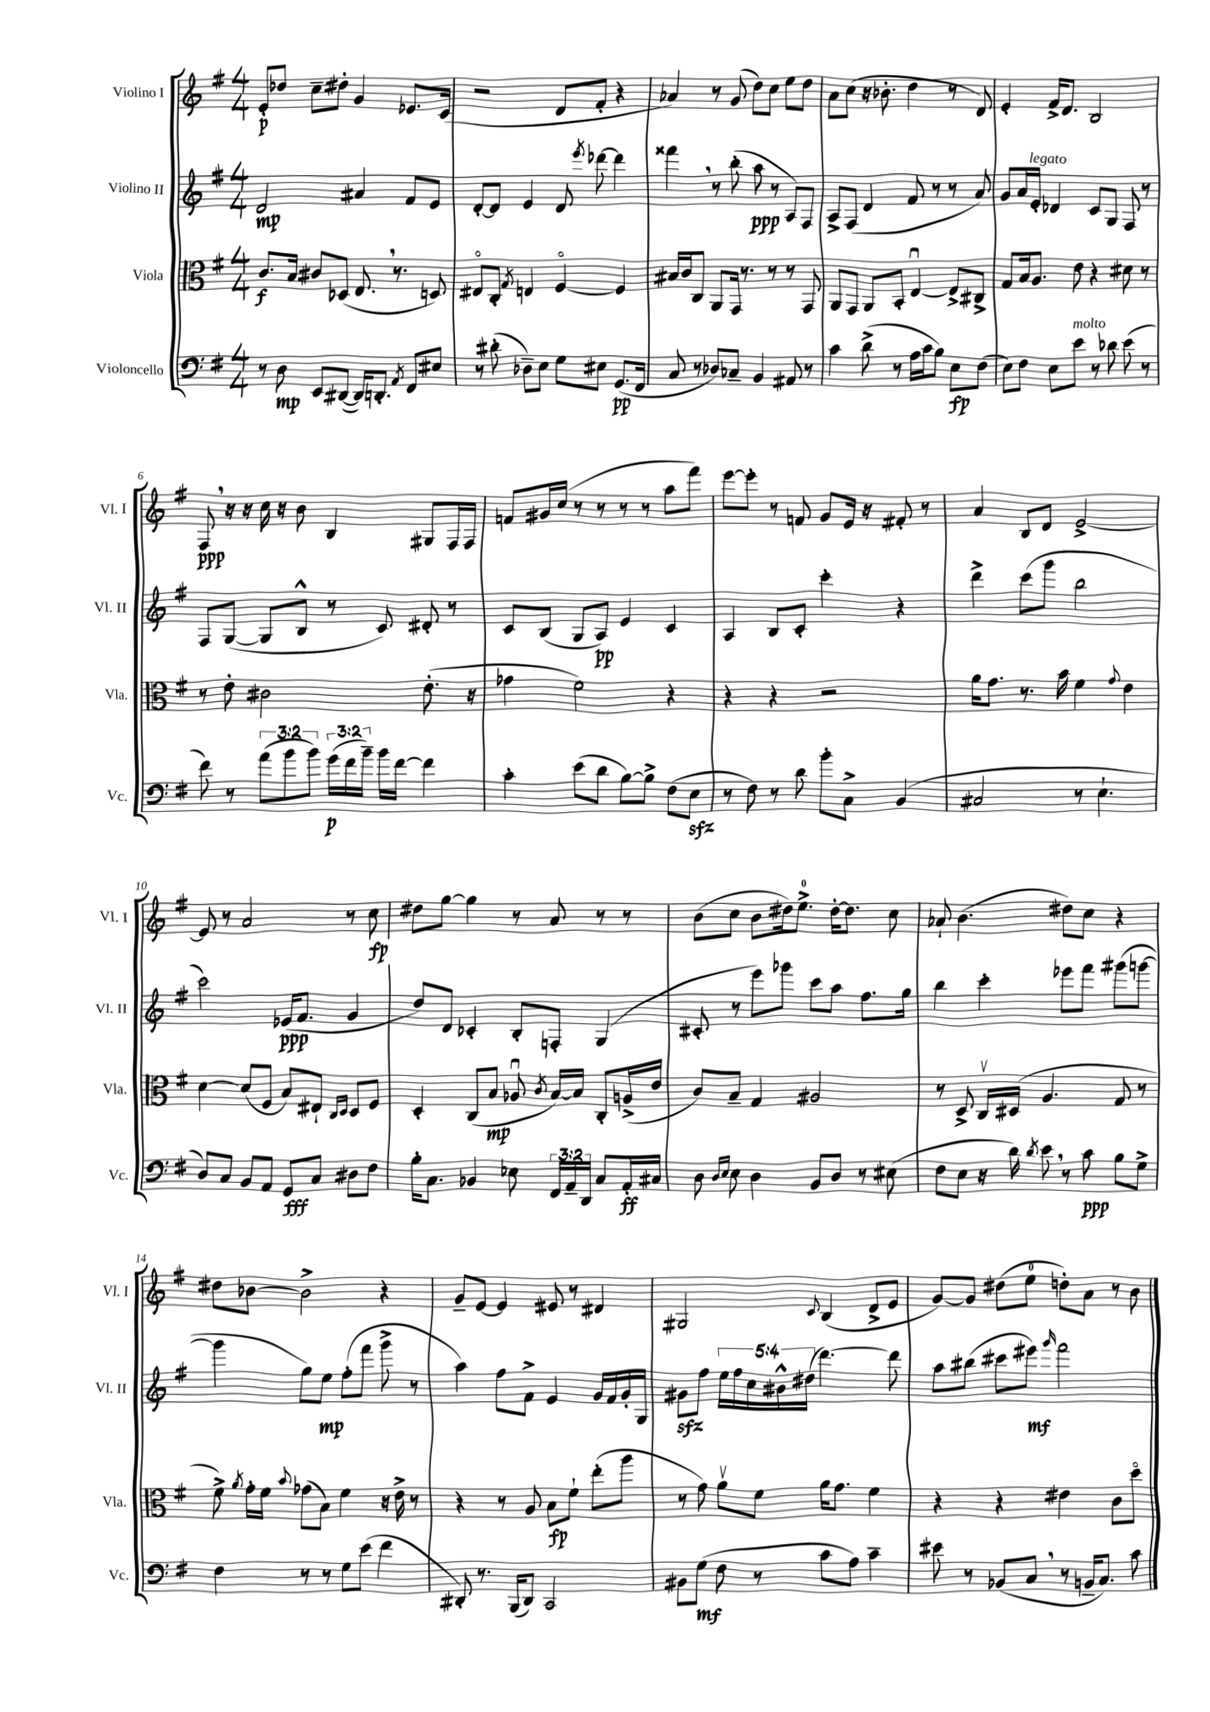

**kern	**dynam	**kern	**dynam	**kern	**dynam	**kern	**dynam
*part4	*part4	*part3	*part3	*part2	*part2	*part1	*part1
*staff4	*staff4	*staff3	*staff3	*staff2	*staff2	*staff1	*staff1
*I"Violoncello	*	*I"Viola	*	*I"Violino II	*	*I"Violino I	*
*I'Vc.	*	*I'Vla.	*	*I'Vl. II	*	*I'Vl. I	*
*clefF4	*	*clefC3	*	*clefG2	*	*clefG2	*
*k[f#]	*	*k[f#]	*	*k[f#]	*	*k[f#]	*
*M4/4	*	*M4/4	*	*M4/4	*	*M4/4	*
=1	=1	=1	=1	=1	=1	=1	=1
8r	.	8.c/L	f	2d/	mp	8e'/L	p
8D\	mp	.	.	.	.	8dd-X/J	.
.	.	16B/Jk	.	.	.	.	.
8EE/L	.	8c#X/L	.	.	.	8cc~\L	.
([8DD#X/J	.	(8D-X/J	.	.	.	8dd#X'\J	.
16DD#/KL])	.	8.E,/	.	4a#X/	.	4g/	.
8.DDn'/J	.	.	.	.	.	.	.
.	.	8.r	.	.	.	.	.
8qAA/	.	.	.	.	.	.	.
8FF#/L	.	.	.	8f#/L	.	8.e-X/L	.
8E#X/J	.	8Dn/)	.	8e/J	.	.	.
.	.	.	.	.	.	(16c/Jk	.
=2	=2	=2	=2	=2	=2	=2	=2
8r	.	8E#X/L	.	[8d'/L	.	2r	.
(8d#X'\	.	8C'/J	.	8d/J]	.	.	.
.	.	8qG/	.	.	.	.	.
8D-X~\L)	.	4En/	.	4e/	.	.	.
8E\J	.	.	.	.	.	.	.
8G\L	.	[4F#/	.	8d/	.	8d/L	.
.	.	.	.	8qeee/	.	.	.
8E#X\J	.	.	.	[8ddd-X\	.	8f#'/J	.
(8.GG/L	pp	4F#/]	.	4ddd-\]	.	4r	.
16FF#/Jk	.	.	.	.	.	.	.
=3	=3	=3	=3	=3	=3	=3	=3
8C/	.	16B#X/LL	.	4fff##X,\	.	4a-X/)	.
.	.	16c/J	.	.	.	.	.
8r	.	8C/J	.	.	.	.	.
8D-X/L)	.	8AA/L	.	8r	.	8r	.
8C-X~/J	.	16GG/Jk	.	(8bb'\	.	(8g/	.
.	.	8.r	.	.	.	.	.
4BB/	.	.	.	8aa\	ppp	8dd\L)	.
.	.	8r	.	8r	.	8cc\J	.
8AA#X/	.	8r	.	8A/L)	.	8ee\L	.
8r	.	8GG/	.	8F#/J	.	8dd\J	.
=4	=4	=4	=4	=4	=4	=4	=4
4c\	.	8AA/L	.	8A^/L	.	8a\L	.
.	.	8GG/J	.	(8F#/J	.	(8cc\J	.
(8d^\	.	8AA/L	.	4d/	.	16r	.
.	.	.	.	.	.	8.b-X'\	.
8r	.	8BB'/J	.	.	.	.	.
16A\LL	.	[4Eu/	.	8f#/	.	4dd\	.
16c\J	.	.	.	.	.	.	.
8B\J)	.	.	.	8r	.	.	.
8E\L	fp	8E^/L]	.	8r	.	8r	.
(8F#\J	.	8C#X^/J	.	8a/)	.	8d/)	.
=5	=5	=5	=5	=5	=5	=5	=5
8E\L)	.	8G/L	.	8g/L	.	4e'/	.
8F#\J	.	16B/k	.	16a/L	.	.	.
!	!	!	!	!LO:TX:a:i:t=legato	!	!	!
.	.	8.A/J	.	16e'/JJ	.	.	.
8E\L	.	.	.	4d-X/	.	16f#^/KL	.
.	.	.	.	.	.	8.d/J	.
!LO:TX:a:i:t=molto	!	!	!	!	!	!	!
8e\J	.	8e\	.	.	.	.	.
8r	.	4r	.	8c/L	.	2B/	.
8d-X\	.	.	.	8G/J	.	.	.
(8e\	.	8d#X\	.	8F#/	.	.	.
8r	.	8r	.	8r	.	.	.
!!LO:LB:g=z
=6	=6	=6	=6	=6	=6	=6	=6
8f#\)	.	8r	.	8F#/L	.	8F#,/	ppp
8r	.	8e'\	.	([8G/J	.	16r	.
.	.	.	.	.	.	16r	.
(12a\L	.	2c#X\	.	8G/L]	.	16cc\	.
.	.	.	.	.	.	16r	.
12b\	.	.	.	.	.	.	.
.	.	.	.	8B^^/J	.	8b\	.
12b\J)	.	.	.	.	.	.	.
(24g\LL	p	.	.	8r	.	4B/	.
24f#\	.	.	.	.	.	.	.
24b~\JJ)	.	.	.	.	.	.	.
16b\LL	.	.	.	8c/)	.	.	.
[16f#\JJ	.	.	.	.	.	.	.
4f#\]	.	(8.e'\	.	8d#X'/	.	8G#X/L	.
.	.	.	.	8r	.	16F#/L	.
.	.	16r	.	.	.	16F#/JJ	.
=7	=7	=7	=7	=7	=7	=7	=7
4c'\	.	4g-X\	.	8c/L	.	8fn/L	.
.	.	.	.	(8B/J	.	16g#X/L	.
.	.	.	.	.	.	(16cc/JJ	.
(8e\L	.	2f#\)	.	8G/L	.	8r	.
8d\J	.	.	.	8A/J)	pp	8r	.
[8B\L)	.	.	.	4e/	.	8r	.
8B^\J]	.	.	.	.	.	8r	.
(8F#\L	.	4r	.	4c/	.	8aa\L	.
8Ezz\J	.	.	.	.	.	8fff#\J)	.
=8	=8	=8	=8	=8	=8	=8	=8
8r	.	4r	.	4A/	.	[8eee\L	.
8F#\)	.	.	.	.	.	8eee'\J]	.
8r	.	4r	.	8B/L	.	8r	.
8d\	.	.	.	8c'/J	.	8fn/	.
8b'\L	.	2r	.	4ccc'\	.	8g/L	.
8C^\J	.	.	.	.	.	16e/Jk	.
.	.	.	.	.	.	16r	.
(4BB/	.	.	.	4r	.	8f#X'/	.
.	.	.	.	.	.	8r	.
=9	=9	=9	=9	=9	=9	=9	=9
2C#X/	.	16a\KL	.	4ddd^\	.	4a/	.
.	.	8.g\J	.	.	.	.	.
.	.	8.r	.	(8ccc\L	.	8B/L	.
.	.	.	.	8ggg\J	.	8d/J	.
.	.	16b\	.	.	.	.	.
8r	.	4f#\	.	2bb\	.	[2e^/	.
4.E`\	.	.	.	.	.	.	.
.	.	8qqg/	.	.	.	.	.
.	.	4e\	.	.	.	.	.
!!LO:LB:g=z
=10	=10	=10	=10	=10	=10	=10	=10
8D/L)	.	[4d\	.	2ccc\)	.	8e/]	.
8C/J	.	.	.	.	.	8r	.
8BB/L	.	(8d/L]	.	.	.	2a/	.
8AA/J	.	8F#/J	.	.	.	.	.
8GG/L	fff	8B/L)	.	(16e-X/KL	ppp	.	.
.	.	.	.	8.f#/J	.	.	.
8C/J	.	8E#X`/J	.	.	.	.	.
.	.	16qqC/LL	.	.	.	.	.
.	.	16qqD/JJ	.	.	.	.	.
8D#X\L	.	8D/L	.	4g/	.	8r	.
8F#\J	.	8F#/J	.	.	.	8cc\	fp
=11	=11	=11	=11	=11	=11	=11	=11
16B'\KL	.	4D'/	.	8dd/L)	.	8dd#X\L	.
8.C\J	.	.	.	.	.	.	.
.	.	.	.	8d/J	.	[8gg\J	.
4BB-X/	.	(8C/L	.	4c-X'/	.	4gg\]	.
.	.	8B/J	mp	.	.	.	.
8E-X\	.	8A-Xu/	.	8B'/L	.	8r	.
.	.	8qc/	.	.	.	.	.
24FF#/LL	.	[16B/LL)	.	8Fn'/J	.	8a/	.
24AA~/	.	.	.	.	.	.	.
.	.	16B/JJ]	.	.	.	.	.
24DD/JJ	.	.	.	.	.	.	.
8C/L	.	8C'/L	.	(4G/	.	8r	.
16AA'/L	ff	(16An^/L	.	.	.	8r	.
16C#X/JJ	.	16e/JJ	.	.	.	.	.
=12	=12	=12	=12	=12	=12	=12	=12
8D\	.	8c/L)	.	8c#X'/	.	(8b\L	.
16qqD/LL	.	.	.	.	.	.	.
16qqE/JJ	.	.	.	.	.	.	.
8E\	.	8B~/J	.	8r	.	8cc\J	.
4D\	.	4G/	.	8eee\L)	.	8b\L	.
.	.	.	.	8ggg-X\J	.	16dd#X\k)	.
.	.	.	.	.	.	8.ee^\J	.
8BB/L	.	2A#X/	.	8ccc\L	.	.	.
8D/J	.	.	.	8aa\J	.	[16dd#'\KL	.
.	.	.	.	.	.	8.dd#\J]	.
8r	.	.	.	8.ff#\L	.	.	.
(8E#X\	.	.	.	.	.	8cc\	.
.	.	.	.	16gg\Jk	.	.	.
=13	=13	=13	=13	=13	=13	=13	=13
8F#\L	.	8r	.	4bb\	.	8a-X`/	.
8E\J	.	8D^/	.	.	.	(4.b\	.
16r	.	16Cv/LL	.	4ccc'\	.	.	.
16d\)	.	(16D#X/JJ	.	.	.	.	.
8qd/	.	.	.	.	.	.	.
8e,\	.	4.A/	.	.	.	.	.
8r	.	.	.	8eee-X\L	.	8dd#X\L)	.
8c\	ppp	.	.	8fff#\J	.	8cc\J	.
8B\L	.	8G/	.	(8ggg#X\L	.	4r	.
8G^\J	.	8r	.	[8gggn\J	.	.	.
!!LO:LB:g=z
=14	=14	=14	=14	=14	=14	=14	=14
4F#\	.	8f#^\)	.	4ggg\]	.	8dd#X\L	.
.	.	8qa/	.	.	.	.	.
.	.	16g'\LL	.	.	.	[8b-X\J	.
.	.	16f#\JJ	.	.	.	.	.
.	.	8qqb/	.	.	.	.	.
8r	.	(8g-X\L	.	8gg\L)	.	2b-^\]	.
8r	.	8B\J)	.	8ee\J	mp	.	.
8G\L	.	4f#\	.	(8ff#'\L	.	.	.
(8e\J	.	.	.	8fff#\J	.	.	.
4f#\	.	16r	.	8ggg^\	.	4r	.
.	.	16e^\	.	.	.	.	.
.	.	8r	.	8r	.	.	.
=15	=15	=15	=15	=15	=15	=15	=15
8DD#X'/)	.	4r	.	4aa\)	.	8g~/L	.
8.r	.	.	.	.	.	[8e/J	.
.	.	8r	.	8ff#\L	.	4e/]	.
(16BBB/KL	.	.	.	.	.	.	.
8DD#/J)	.	8A/	.	8f#^\J	.	.	.
2CC/	.	8B\L	fp	4e/	.	8e#X/	.
.	.	8f#`\J	.	.	.	8r	.
.	.	(8ee'\L	.	16g/LL	.	4d#X/	.
.	.	.	.	16f#/	.	.	.
.	.	8aa\J	.	16g'/	.	.	.
.	.	.	.	16G/JJ	.	.	.
=16	=16	=16	=16	=16	=16	=16	=16
8BB#X\L	.	8r	.	8g#Xzz\L	.	2G#X/	.
(8G\J	mf	8g\)	.	8ff#\J	.	.	.
8F#\	.	8av\L	.	20ee\LL	.	.	.
.	.	.	.	20ff#\	.	.	.
.	.	.	.	20cc\	.	.	.
8r	.	8f#\J	.	.	.	.	.
.	.	.	.	20b#X^^\	.	.	.
.	.	.	.	(20dd#X\JJ	.	.	.
.	.	.	.	.	.	8qqc/	.
8c\L	.	16a\KL	.	[4.ddd\)	.	(4B/	.
.	.	8.g\J	.	.	.	.	.
8A\J)	.	.	.	.	.	.	.
4c~\	.	4f#\	.	.	.	8d^/L	.
.	.	.	.	8ddd\]	.	8e/J	.
=17	=17	=17	=17	=17	=17	=17	=17
8e#X\	.	4r	.	8aa\L	.	[8g/L)	.
8r	.	.	.	(8bb#X\J	.	8g/J]	.
(8BB-X/L	.	4r	.	8ccc#X\L	.	(8dd#X\L	.
8C,/J	.	.	.	8eee#X\J)	mf	8ee\J	.
.	.	.	.	16qqggg/	.	.	.
8r	.	4e#X\	.	2fff#\	.	8ddn'\L)	.
16BBn~/KL	.	.	.	.	.	8a\J	.
8.C/J)	.	.	.	.	.	.	.
.	.	8c\L	.	.	.	8r	.
8c\	.	8dd\J	.	.	.	8b\	.
==	==	==	==	==	==	==	==
*-	*-	*-	*-	*-	*-	*-	*-
